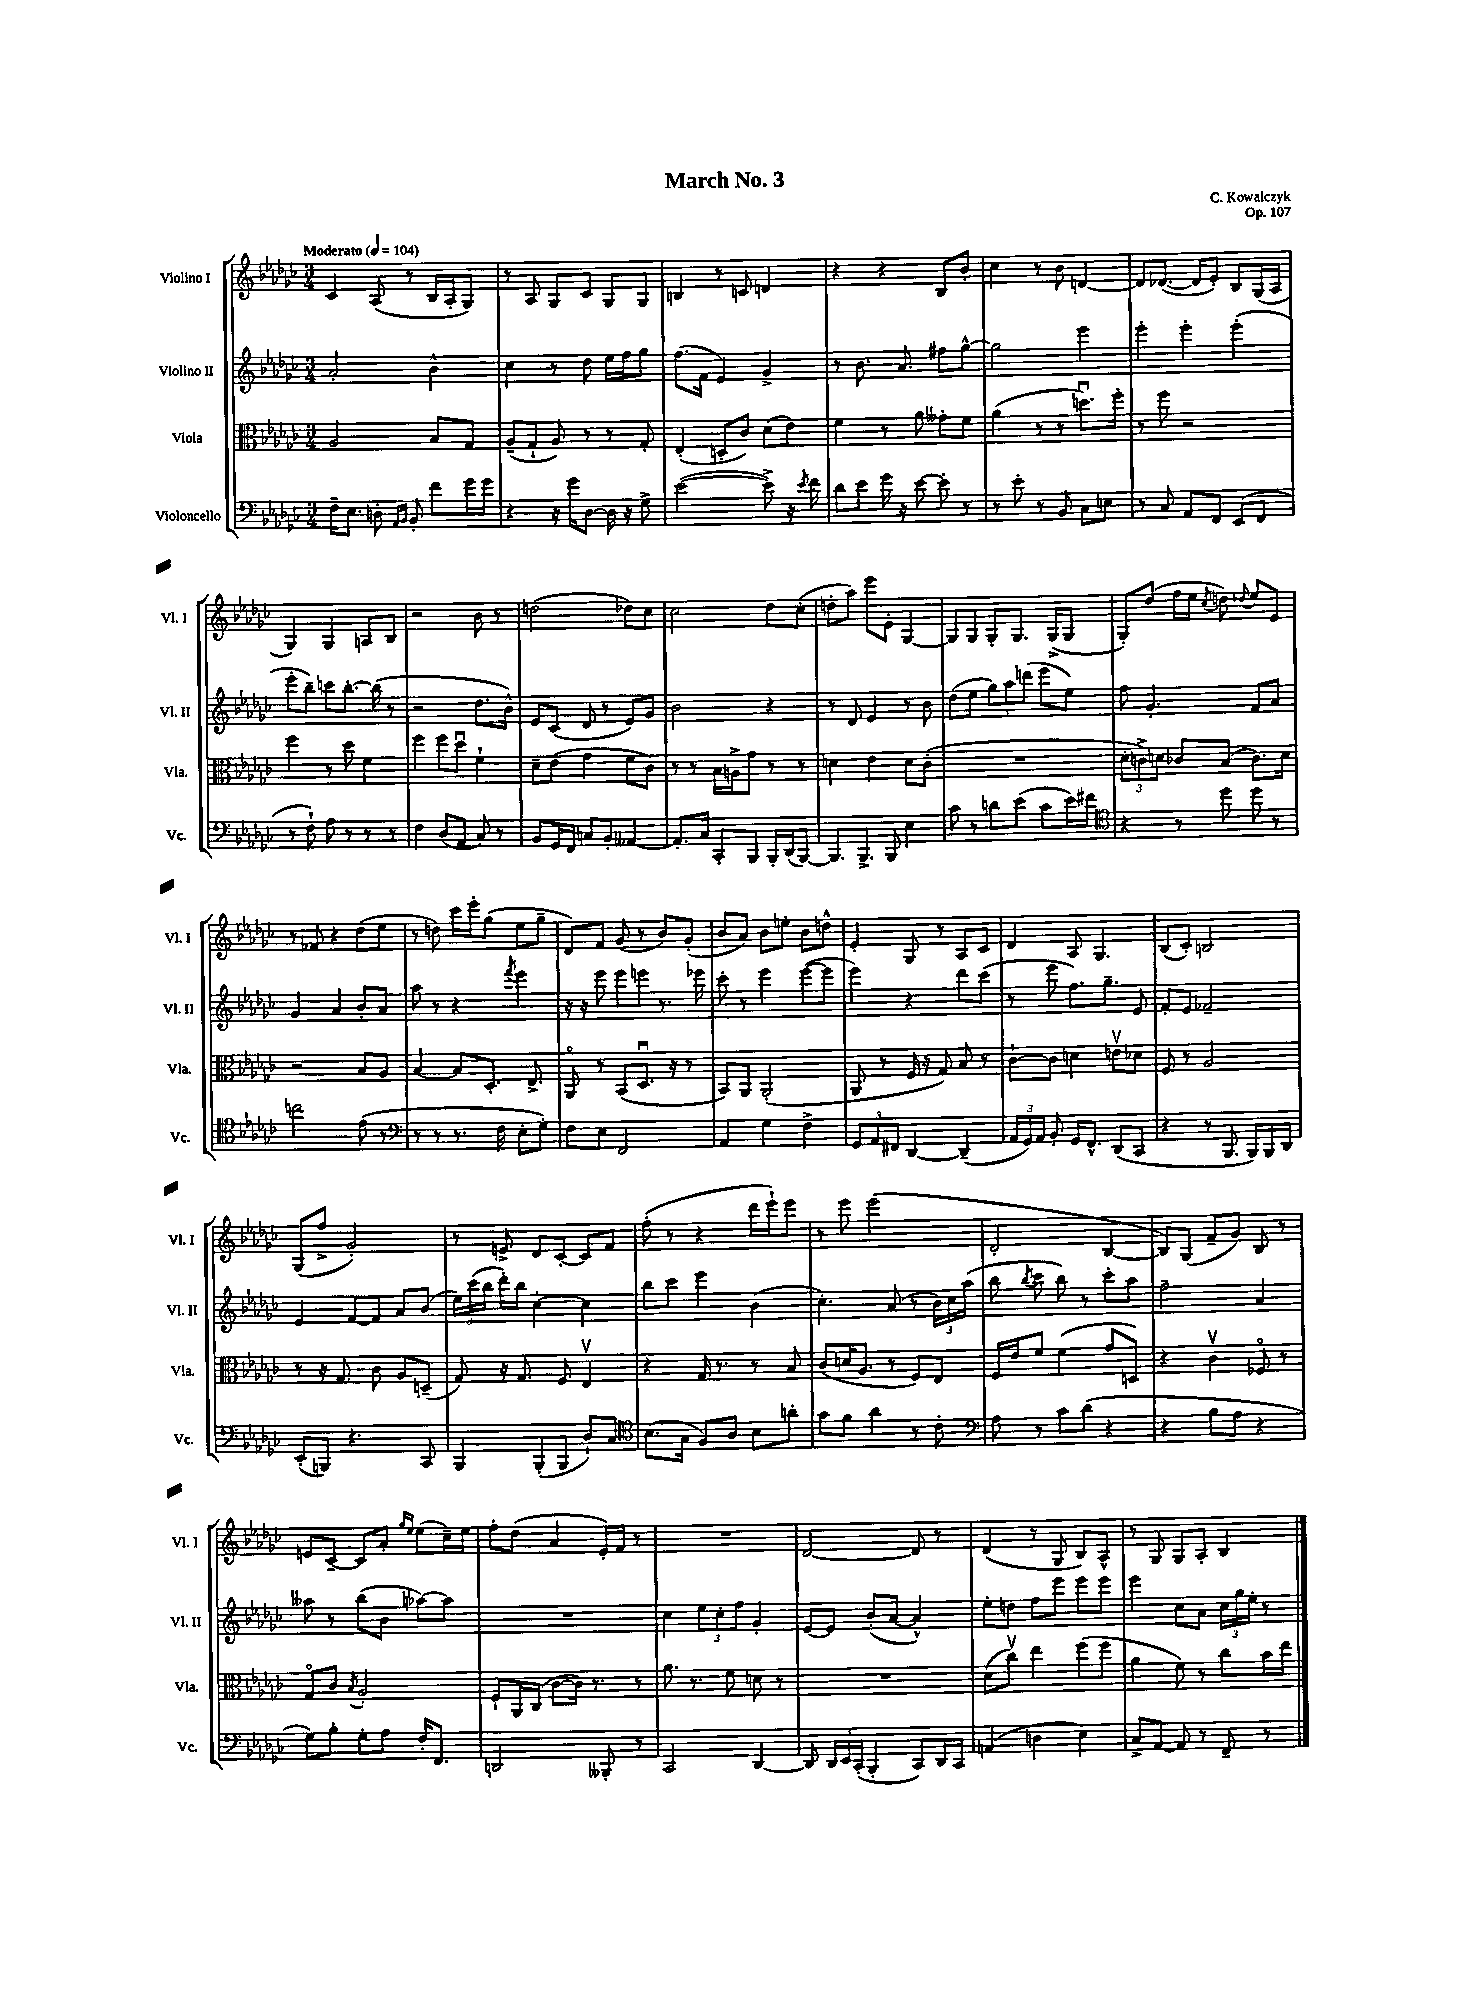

**kern	**kern	**kern	**kern
*staff4	*staff3	*staff2	*staff1
*clefF4	*clefC3	*clefG2	*clefG2
*k[b-e-a-d-g-c-]	*k[b-e-a-d-g-c-]	*k[b-e-a-d-g-c-]	*k[b-e-a-d-g-c-]
*M3/4	*M3/4	*M3/4	*M3/4
*MM104	*MM104	*MM104	*MM104
16F~\LK	2A-/	2a-'/	4c-/
8.E-\J	.	.	.
8D'\	.	.	(8A-/
16qqAA-/LL	.	.	.
16qqBB-/JJ	.	.	.
8BB-'/	.	.	8r
8f\L	8B-/L	4b-^^\	16B-/LL
.	.	.	16A-'/J
16g-\L	8G-/J	.	8G-/J)
16g-\JJ	.	.	.
=	=	=	=
4r	(8A-~/L	4cc-\	8r
.	8G-`/J	.	8A-/
16r	8A-/)	8r	8G-/L
16g-\LK	.	.	.
[8D-\J	8r	8dd-\	8c-/J
16D-\]	8r	16ee-\LL	8G-/L
16r	.	16ff\J	.
8G-^\	8G-'/	8gg-\J	8G-/J
=	=	=	=
([2e-\	(4E-'/	(8.ff\L	4B/
.	.	16f\Jk	.
.	8D'/L	4e-/)	8r
.	8c-/J)	.	8c/
8e-^\])	(8d-\L	4g-^/	4d/
16r	8e-\J)	.	.
8qe-/	.	.	.
16f\	.	.	.
=	=	=	=
8d-\L	4f\	8r	4r
8e-\J	.	8.b-\	.
16g-\	8r	.	4r
16r	.	8.a-/	.
[8e-\	8a-\	.	.
8e-'\]	8g--'\L	8ff#\L	8B-/L
8r	8f\J	[8gg-^^\J	8b-'/J
=	=	=	=
8r	(4a-\	2gg-\]	4cc-\
8e-'\	.	.	.
8r	8r	.	8r
8BB-/	8r	.	8b-\
8C-\L	8.ddu\L)	4eee-\	[4d/
8E\J	.	.	.
.	16ff'\Jk	.	.
=	=	=	=
8r	8r	4eee-'\	8d/]L
8C-/	8ff\	.	([8.d-/J
8AA-/L	2r	4eee-'\	.
.	.	.	16d-/]LK
8FF/J	.	.	8e-'/J)
(8EE-/L	.	(4eee-'\	8B-/L
8FF/J	.	.	(16G-/L
.	.	.	16A-/JJ
=	=	=	=
8r	4ff\	8eee-'\L	4G-/)
8F`\)	.	8bb-~\J)	.
8A-\	8r	8ccc\L	4G-/
8r	8dd-\	[8.bb-'\J	.
8r	4f\	.	8A/L
.	.	(16bb-\]	.
8r	.	8r	8B-/J
=	=	=	=
4F\	4ff\	2r	2r
(8D-/L	8ff\L	.	.
8AA-/J	8dd-u\J	.	.
8C-/)	4f`\	8.dd-\L	8b-\
8r	.	.	8r
.	.	16b-^^\Jk)	.
=	=	=	=
8BB-/L	8d-~\L	8e-/L	(2dd\
16GG-/L	(8e-\J	(8c-/J	.
16FF/JJ	.	.	.
8C/L	4g-\	8d-/	.
8BB-'/J	.	8r	.
[4AA--/	8f\L	8e-/L)	8dd-\L)
.	8c-\J)	8g-/J	8cc-\J
=	=	=	=
8.AA--'/]L	8r	2b-\	2cc-\
.	8r	.	.
16C-/Jk	.	.	.
8CC-'/L	16B-\LL	.	.
.	16A^\J	.	.
8BBB-/J	8g-\J	.	.
16BBB-'/LL	8r	4r	8dd-\L
(16DD-/J	.	.	.
[8BBB-/J)	8r	.	(8cc-'\J
=	=	=	=
8.BBB-/]L	4d\	8r	8dd'\L
.	.	8d-/	8aa-\J)
8.BBB-^/J	.	.	.
.	4e-\	4e-/	8eee-\L
8BBB-/	.	.	8e-'\J
4E-\	8d\L	8r	[4G-/
.	(8c-'\J	8b-\	.
=	=	=	=
8c-\	2.r	(8dd-\L	8G-/]L
8r	.	8ee-\J	8G-/J
8d\L	.	12gg-\L)	8G-'/L
.	.	12aa-\	.
(8e-\J	.	.	8.G-/J
.	.	(12ddd\J	.
8c-\L	.	8eee-\L	.
.	.	.	(16G-^/LK
16e-\L)	.	8ee-\J)	8G-/J
16f#\JJ	.	.	.
=	=	=	=
*clefC4	*	*	*
4r	12d-'\L	8ff\	8G-'/L)
.	12c^\)	.	.
.	.	4.g-'/	(8dd-/J
.	12d\J	.	.
8r	8c-/L	.	16ff\LL
.	.	.	16ee-\JJ
.	.	.	8qcc-/
8dd-\	(8B-/J	.	8dd\)
.	.	.	8qqdd-/
8dd-\	8.c-\L)	8f/L	8ee-/L
8r	.	8a-/J	8e-/J
.	16d\Jk	.	.
=	=	=	=
2cc\	2r	4g-/	8r
.	.	.	8f-/
.	.	4a-/	4r
(8e-\	8B-/L	8b-'/L	(8dd-\L
8r	8A-/J	8a-/J	8ee-\J
=	=	=	=
*clefF4	*	*	*
8r	[4B-/	8aa-\	8r
8r	.	8r	8dd\)
8.r	8B-/]L	4r	16ccc-\LL
.	.	.	16eee-'\J
.	8.D-'/J	.	(8gg-\J
16F\	.	.	.
.	.	8qfff/	.
8E-'\L	.	4eee-\	8ee-\L
.	8.E-^/	.	.
8G-'\J)	.	.	8gg-~\J
=	=	=	=
8F\L	8AA-o/	16r	8d-/L)
.	.	16r	.
8E-\J	8r	8eee-\	8f/J
2FF/	(8BB-/L	8eee-\L	(8g-/
.	8.D-u/J	8eee\J	8r
.	.	8.r	8b-/L)
.	16r	.	.
.	8r	.	(8g-'/J
.	.	16eee-\	.
=	=	=	=
4AA-/	8BB-/L)	8ccc-'\	8b-/L
.	8AA-/J	8r	8a-/J)
4G-\	(2AA-'/	4eee-\	8b-\L
.	.	.	8ee'\J
4F^\	.	([8eee-\L	8b-\L
.	.	8eee-\]J	8dd^^\J
=	=	=	=
12GG-/L	8AA-/	4eee-\)	4e-'/
12AA-/	.	.	.
.	8r	.	.
12FF#/J	.	.	.
[4DD-/	16F/	4r	8G-/
.	16r	.	.
.	8G-/)	.	8r
(4DD-~/]	8B-/	8ddd-\L	8A-/L
.	8r	(8ccc-\J	8c-/J
=	=	=	=
24AA-/LL	[8c-`\L	8r	4d-/
24GG-/)	.	.	.
24AA-/JJ	.	.	.
8BB-'/	8c-\]J	8eee-\	.
16GG-/LK	4d\	8.ff\L)	8A-/
8.FF^^/J	.	.	.
.	.	.	4.G-/
.	.	8.gg-~\J	.
(8DD-/L	8ev\L	.	.
8CC-/J	8d-\J	8e-/	.
=	=	=	=
4r	8F/	8f'/L	(8B-/L
.	8r	8e-/J	8c-'/J)
8r	2A-/	2f-~/	2B/
8.BBB-/	.	.	.
16BBB-/LL)	.	.	.
16BBB-/	.	.	.
16DD-/JJ	.	.	.
=	=	=	=
(8EE-'/L	8r	4e-/	(8G-/L
8BBB/J)	16r	.	8ff^/J
.	8.G-/	.	.
4.r	.	[8f/L	2g-'/)
.	8c-\	8f/]J	.
.	8A-/L	8a-/L	.
8CC-/	(8D~/J	(8b-/J	.
=	=	=	=
4BBB-/	8G-/)	24ee-\LL)	8r
.	.	(24ccc-\	.
.	.	24bb-\JJ	.
.	16r	16ddd-'\LL)	8e^/
.	8.G-/	16bb-\JJ	.
(8BBB-'/L	.	[4cc-'\	8d-/L
8BBB-/J	8F/	.	[8c-'/J
8D-`/L)	4E-v/	4cc-\]	8c-/]L
8C-/J	.	.	8f/J
=	=	=	=
*clefC4	*	*	*
(8.B-\L	4r	8bb-\L	(8ff'\
.	.	8ccc-\J	8r
16G-\Jk	.	.	.
8F/L)	16G-/	4eee-\	4r
.	8.r	.	.
8A-/J	.	.	.
8B-\L	8r	(4b-\	16ddd-\LL
.	.	.	16eee-`\J)
8a'\J	8B-/	.	8eee-\J
=	=	=	=
8g-\L	(8c-/L	4.cc-'\)	8r
8f\J	16d/K	.	8eee-\
.	8.A-/J	.	.
4a-\	.	.	(2eee-\
.	8r	(8a-/	.
8r	8F/L)	8r	.
8c-'\	8E-/J	24b-\LL)	.
.	.	24cc-\	.
.	.	(24aa-\JJ	.
=	=	=	=
*clefF4	*	*	*
8A-\	16F/LL	8bb-\	2d-'/
.	16e-/J	.	.
.	.	8qbb-/	.
8r	8f/J	8ccc-\	.
8c-\L	(4f\	8bb-\)	.
(8d-\J	.	8r	.
4r	8g-/L	8ccc-'\L	[4B-/
.	8D/J)	8aa-\J	.
=	=	=	=
4r	4r	2ff~\	8B-/]L)
.	.	.	(8G-/J
8B-\L	4c-v\	.	8f~/L
8A-\J	.	.	8g-/J)
4r	8F-o/	4a-/	8B-/
.	8r	.	8r
=	=	=	=
8G-\L)	8G-o/L	8aa--\	8e/L
8B-'\J	8c-/J	8r	[8c-~/J
.	8qB-/	.	.
8G-'\L	2A-'/	(8bb-\L	8c-/]L
8A-\J	.	8b-\J	8a-'/J
.	.	.	16qqgg-/LL
.	.	.	16qqee-/JJ
16F'/LK	.	[8aa-\L)	(8ee-\L
8.FF/J	.	.	.
.	.	8aa-\]J	16cc-~\L)
.	.	.	16ee-\JJ
=	=	=	=
2DD/	8F`/L	2.r	8ff'\L
.	16AA-/L	.	(8dd-\J
.	(16C-/JJ	.	.
.	[8c-\L	.	4a-/
.	16c-\]Jk)	.	.
.	8.r	.	.
8BBB--'/	.	.	16e-'/LL)
.	.	.	16f/JJ
8r	8r	.	8r
=	=	=	=
2CC-/	8.a-\	4cc-\	2.r
.	8.r	.	.
.	.	12ee-\L	.
.	.	12cc-'\	.
.	8f\	.	.
.	.	12ff\J	.
[4DD-/	8d\	4g-'/	.
.	8r	.	.
=	=	=	=
8DD-/]	2.r	[8e-/L	[2d-/
24DD-/LL	.	8e-/]J	.
24EE-/	.	.	.
(24CC-'/JJ	.	.	.
4BBB-'/	.	(8b-'/L	.
.	.	[8a-/J	.
8CC-/L)	.	4a-^^/])	8d-/]
16DD-/L	.	.	8r
16CC-/JJ	.	.	.
=	=	=	=
(4AA/	(8d-\L	8ee-'\L	(4d-/
.	8cc-v\J)	8dd\J	.
4D\	4ee-\	8ff\L	8r
.	.	8eee-\J	8G-/
4E-\)	(8ff\L	8eee-\L	8B-/L)
.	8ff\J	8eee-\J	8A-^^/J
=	=	=	=
8C-^/L	4a-\	4eee-\	8r
[8AA-/J	.	.	8G-/
8AA-/]	8f\)	8cc-\L	8G-/L
8r	8r	8a-\J	8A-'/J
8FF~/	8cc-\L	24cc-\LL	4B-/
.	.	24gg-\	.
.	.	24ee-'\JJ	.
8r	16b-\L	8r	.
.	16ee-\JJ	.	.
==	==	==	==
*-	*-	*-	*-
